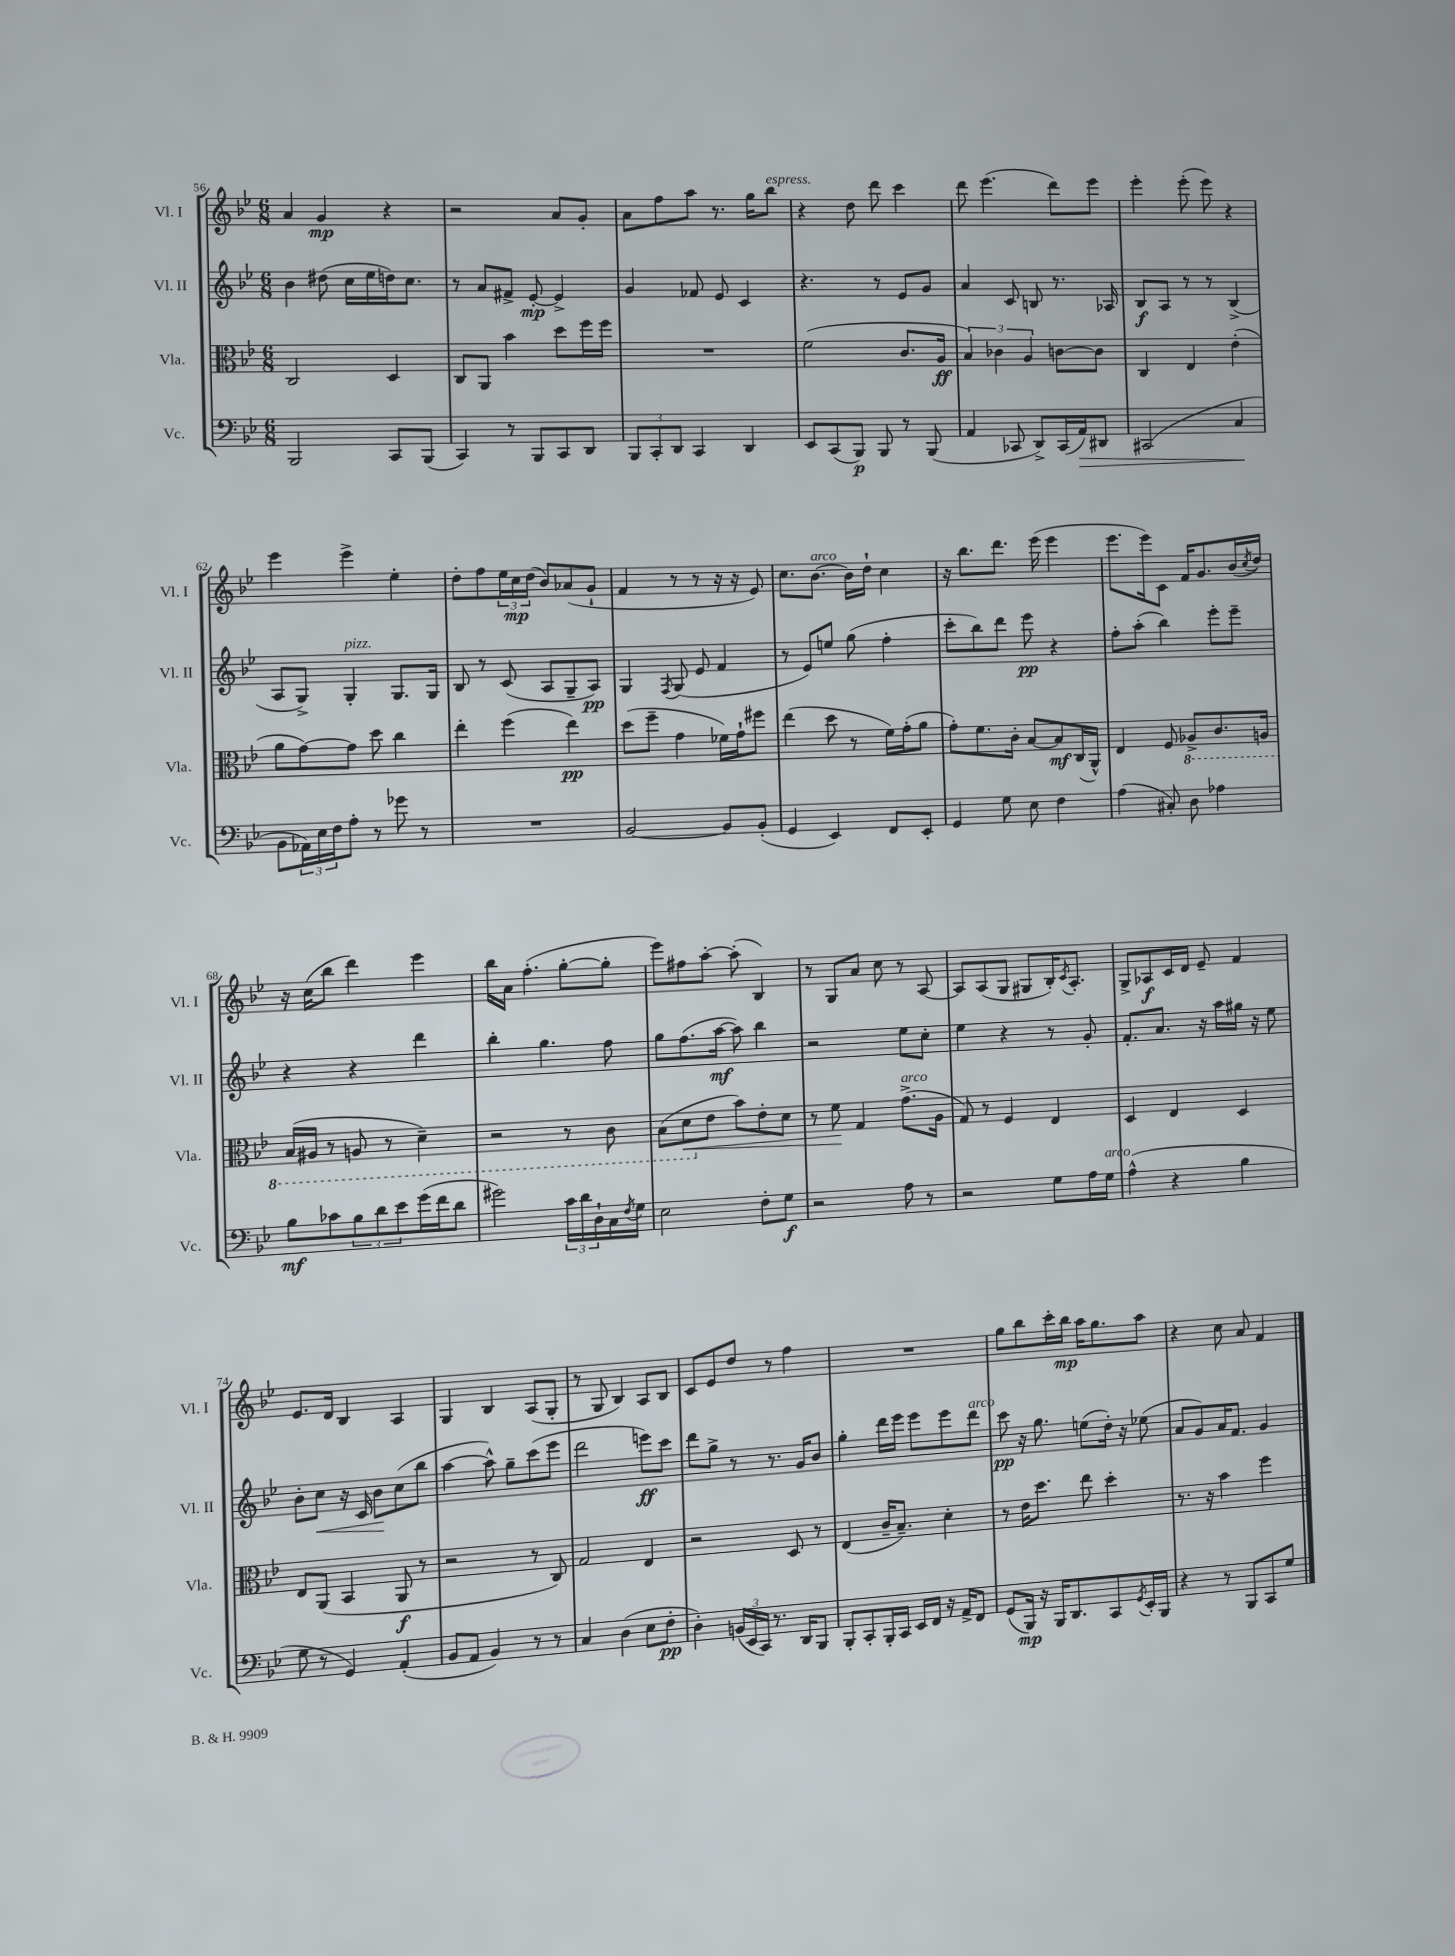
<<
\new StaffGroup <<
\new Staff = "s0" \with { instrumentName = "Vl. I" shortInstrumentName = "Vl. I" } {
    \clef treble \key bes \major \numericTimeSignature \time 6/8
    a'4 g'4\mp r4 |
    r2 a'8 g'8-. |
    a'8 f''8 a''8 r8. g''16 bes''8^\markup { \italic "espress." } |
    r4 d''8 d'''8 c'''4 |
    d'''8 ees'''4.( d'''8) ees'''8 |
    ees'''4-. ees'''8-.( ees'''8) r4 |
    ees'''4 ees'''4-> ees''4-. |
    d''8-. f''8 \tuplet 3/2 { ees''16 c''16\mp d''16( } bes'8) aes'8( g'8-! |
    f'4 r8 r8 r16 r16 ees'8) |
    c''8. bes'8.~^\markup { \italic "arco" } bes'16 d''16-! c''4 |
    r16 bes''8. d'''8. ees'''16( ees'''4 |
    ees'''8. ees'''16) c'8 f'16 g'8. bes'16( \acciaccatura { c''8 } d''16) |
    r16 c''16( bes''8 d'''4) ees'''4 |
    bes''16 a'16 f''4.-.( g''8~-. g''8-. |
    ees'''8) fis''8 a''8~-. a''8-.( bes4) |
    r8 g8 a'8 c''8 r8 a8~ |
    a8 a8( g8 gis8 bes16-.) \acciaccatura { c'8 } a8.-. |
    g8-> aes8\f c'16 d'16 ees'8-- f'4 |
    ees'8. d'16 bes4 a4 |
    g4 bes4 a8( g8-. |
    r8 g8 bes4) a8 bes8 |
    c'8 ees'8 d''8 r8 f''4 |
    R2. |
    g''8 bes''8 c'''16-. bes''16\mp a''16 g''8. a''8 |
    r4 c''8 a'8 f'4 \bar "|." |
}
\new Staff = "s1" \with { instrumentName = "Vl. II" shortInstrumentName = "Vl. II" } {
    \clef treble \key bes \major \numericTimeSignature \time 6/8
    bes'4 dis''8( c''16 ees''16 d''16) c''8. |
    r8 a'8 fis'8-> ees'8~-.\mp ees'4-> |
    g'4 fes'8 ees'8 c'4 |
    r4. r8 ees'8 g'8 |
    a'4 c'8 b8 r8. aes16 |
    bes8\f a8 r8 r8 bes4->( |
    a8 g8->) g4-.^\markup { \italic "pizz." } g8. g16 |
    bes8 r8 c'8( a8 g8-- a8\pp) |
    g4 \acciaccatura { f8 } g8( ees'8 f'4 |
    r8 ees'8) e''8 g''8( f''4-. |
    c'''8-. bes''8) d'''8 ees'''8\pp r4 |
    f''8-. a''8-.( bes''4) ees'''8-. ees'''8-- |
    r4 r4 d'''4 |
    bes''4-. g''4. f''8 |
    g''8 f''8.( a''16~\mf a''8) bes''4 |
    r2 ees''8 c''8-. |
    ees''4 r4 r8 g'8-. |
    f'8.-. a'8. r16 a''16 gis''16 r16 ees''8 |
    bes'8-. c''8\< r16 c'16 bes'8\! c''8( bes''8 |
    a''4~ a''8-^) g''8-- c'''8( ees'''8 |
    d'''2 e'''8\ff) c'''8 |
    d'''8 g''8-> r8 r8. g'16 bes'8 |
    g''4-. d'''16 ees'''16 ees'''8 ees'''8 d'''8^\markup { \italic "arco" } |
    c'''8\pp r16 g''8. e''8( d''16-.) r16 ees''8( |
    a'8 g'8) a'16 f'8. g'4 \bar "|." |
}
\new Staff = "s2" \with { instrumentName = "Vla." shortInstrumentName = "Vla." } {
    \clef alto \key bes \major \numericTimeSignature \time 6/8
    c2 d4 |
    c8 a,8 bes'4 d''8 f''16 f''16 |
    R2. |
    f'2( c'8. a16\ff |
    \tuplet 3/2 { bes4) ces'4 a4 } c'8~ c'8 |
    c4 ees4 ees'4-.( |
    a'8 g'8~) g'8 d''8 c''4 |
    ees''4-. f''4( ees''4\pp) |
    d''8( f''8-- g'4 fes'16) g'16-! fis''8 |
    ees''4( d''8 r8 f'16) g'16-.( a'8 |
    g'8-.) f'8. c'16-. bes8~ bes8\mf c16( a,16-^) |
    ees4 f8 \ottava #-1 aes,8-> c8. a,16 |
    bes,16( ais,16 r8 a,8 r8 d4--) |
    r2 r8 c8 |
    bes,8( d8\< \ottava #0 ees'8 bes'8) ees'8-. d'8 |
    r8 f'8\! g4 g'8.->^\markup { \italic "arco" }( a16 |
    g8) r8 f4 ees4 |
    d4 ees4 d4 |
    ees8 a,8( bes,4 a,8\f r8 |
    r2 r8 c8) |
    g2 ees4 |
    r2 d8 r8 |
    ees4( c'16-- bes8.--) d'4-. |
    r8 ees'16 d''8. ees''8 d''4-. |
    r8. r16 bes'4 f''4 \bar "|." |
}
\new Staff = "s3" \with { instrumentName = "Vc." shortInstrumentName = "Vc." } {
    \clef bass \key bes \major \numericTimeSignature \time 6/8
    bes,,2 c,8 bes,,8( |
    c,4) r8 bes,,8 c,8 d,8 |
    \tuplet 3/2 { bes,,8 c,8-. d,8 } c,4 d,4 |
    ees,8 c,8( bes,,8\p) bes,,8 r8 bes,,8( |
    a,4 ces,8 d,8->) ces,16( a,16\>) dis,8 |
    cis,2( c4\! |
    bes,8 \tuplet 3/2 { aes,16) ees16 f16 } a8-. r8 ges'8 r8 |
    R2. |
    bes,2~ bes,8 bes,8-.( |
    g,4 ees,4) f,8 ees,8-. |
    g,4 g8 ees8 f4 |
    a4( cis8-.) d8 aes4 |
    bes8\mf ces'8 \tuplet 3/2 { bes8 d'8 ees'8 } g'16( f'16 d'8 |
    gis'2) \tuplet 3/2 { c'16 d'16 d16-! } c16 \acciaccatura { f8 } g16 |
    ees2 f8-. g8\f |
    r2 a8 r8 |
    r2 g8 a16 g16^\markup { \italic "arco" } |
    a4-^( r4 bes4 |
    g8 r8 g,4) a,4-.( |
    bes,8 a,8 bes,4) r8 r8 |
    c4 d4( ees8 f8-.\pp |
    d4-.) \tuplet 3/2 { b,16( ees,16 c,16) } r8. d,16 bes,,8 |
    bes,,8-. c,8-. bes,,16-. c,16 ees,16 f,16 r16 a,16-> f,8 |
    g,8( bes,,16\mp) r16 bes,,16 d,8. c,8 \acciaccatura { g,8 } ees,16-. bes,,16 |
    r4 r8 bes,,8 c,8 g8 \bar "|." |
}
>>
>>
\layout { \context { \Score currentBarNumber = #56 } }
